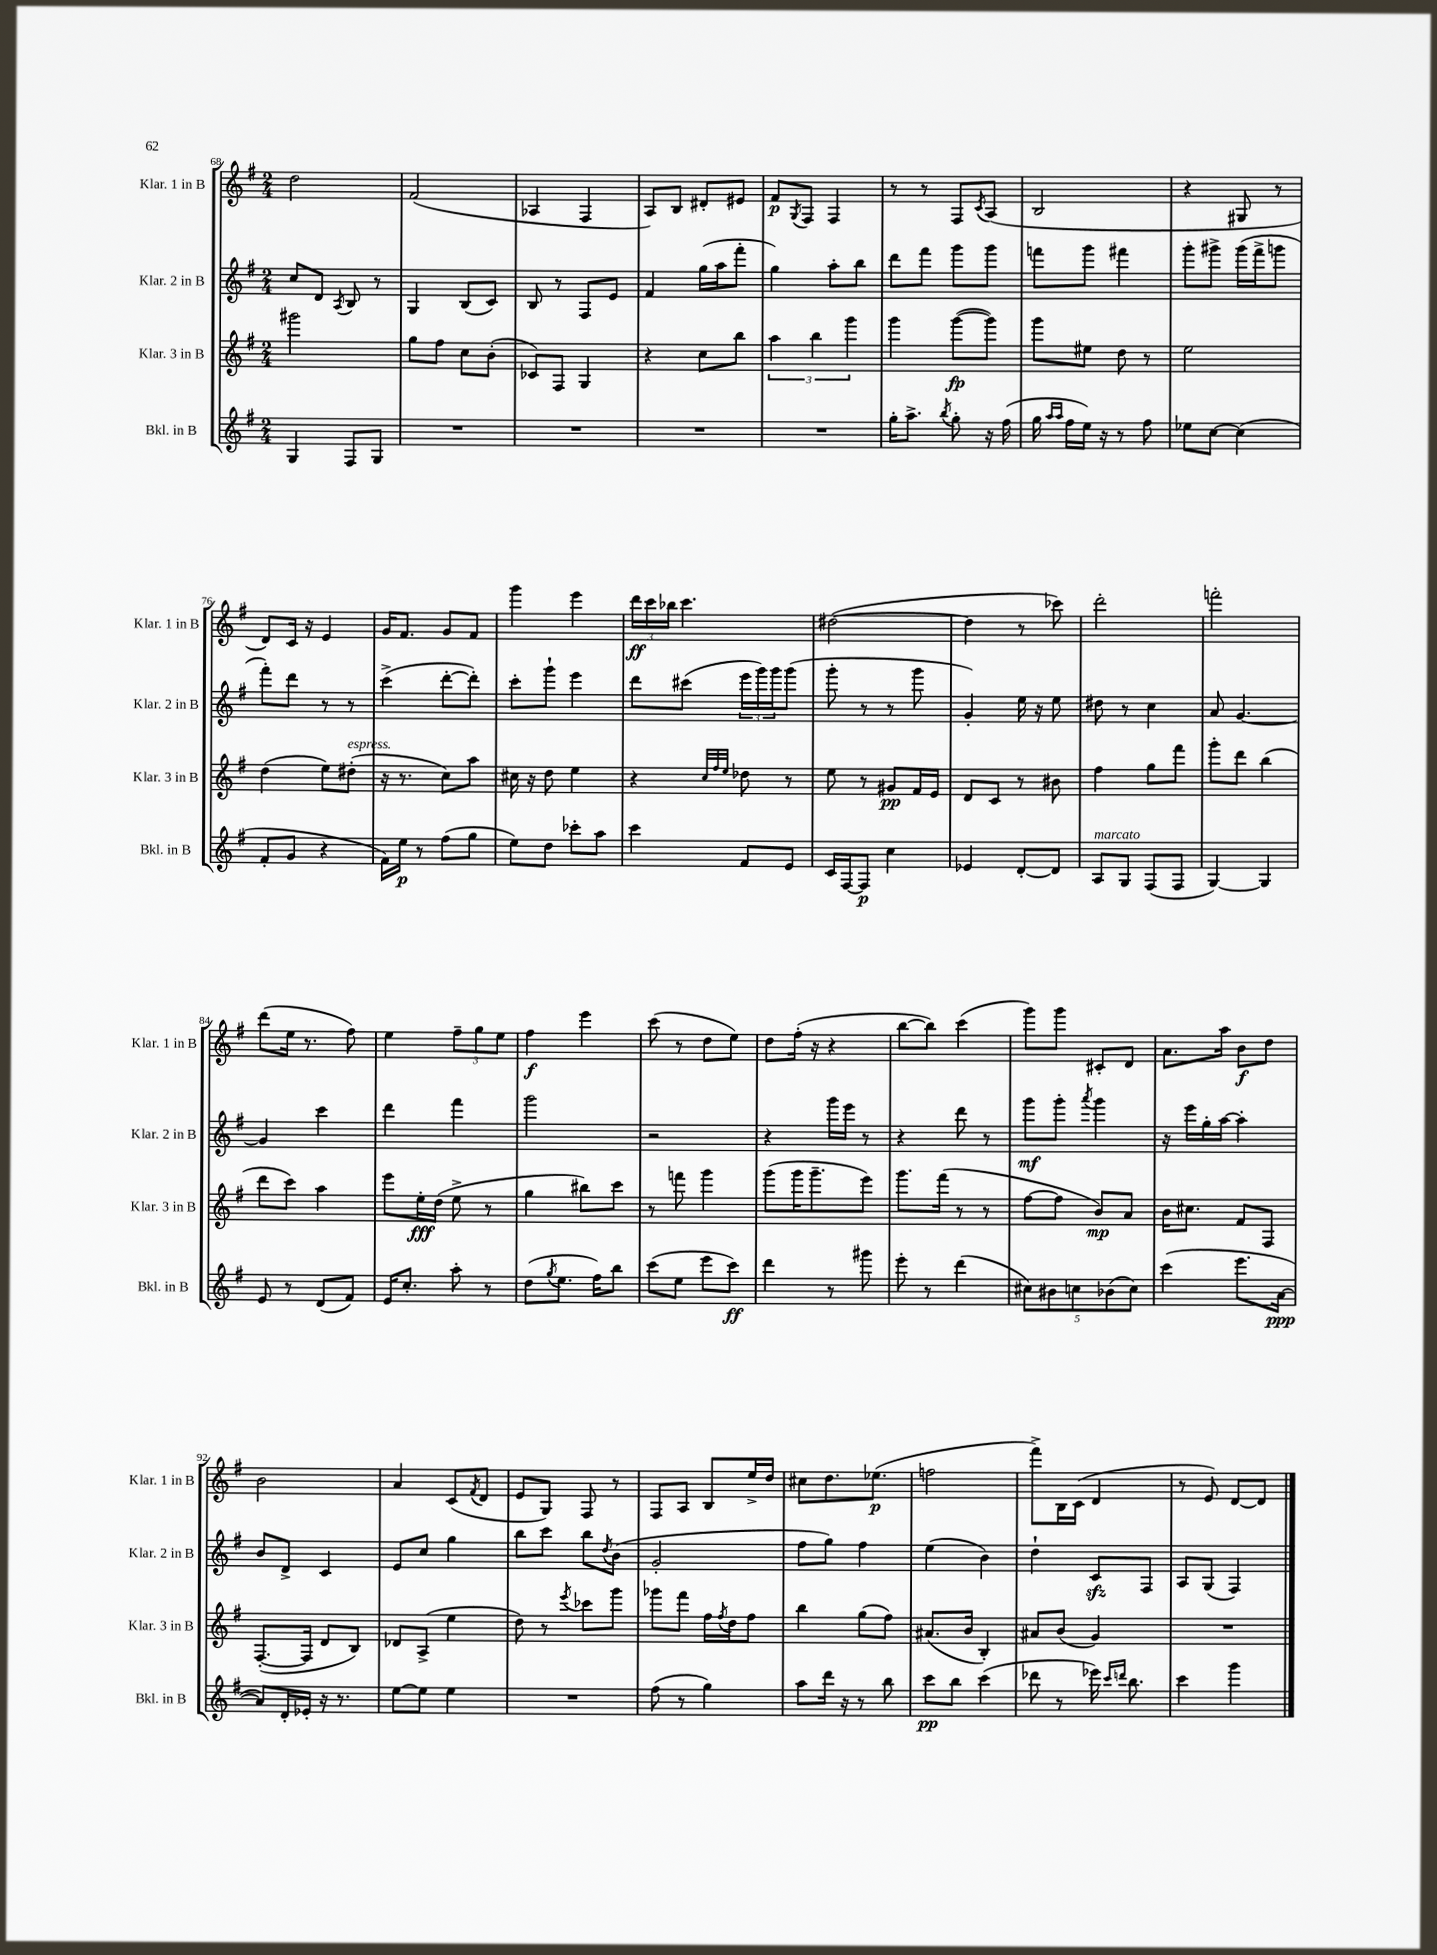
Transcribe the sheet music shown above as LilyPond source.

<<
\new StaffGroup <<
\new Staff = "s0" \with { instrumentName = "Klar. 1 in B" shortInstrumentName = "Klar. 1 in B" } {
    \clef treble \key g \major \numericTimeSignature \time 2/4
    d''2 |
    fis'2( |
    aes4 fis4 |
    a8) b8 dis'8-. eis'8 |
    fis'8\p \acciaccatura { g8 } fis8 fis4 |
    r8 r8 fis8 \acciaccatura { c'8 } a8( |
    b2 |
    r4 gis8 r8 |
    d'8) c'16 r16 e'4 |
    g'16 fis'8. g'8 fis'8 |
    g'''4 e'''4 |
    \tuplet 3/2 { d'''16\ff c'''16 bes''16 } c'''4. |
    dis''2~( |
    dis''4 r8 ces'''8) |
    d'''2-. |
    f'''2-. |
    d'''8( e''16 r8. fis''8) |
    e''4 \tuplet 3/2 { fis''8-- g''8 e''8 } |
    fis''4\f e'''4 |
    c'''8( r8 d''8 e''8) |
    d''8 fis''16-.( r16 r4 |
    b''8~ b''8) c'''4( |
    g'''8) g'''8 cis'8-. d'8 |
    a'8. a''16 b'8\f d''8 |
    b'2 |
    a'4 c'8( \acciaccatura { fis'8 } d'8 |
    e'8 g8) fis8 r8 |
    fis8 a8 b8 e''16-> d''16 |
    cis''8 d''8. ees''8.\p( |
    f''2 |
    fis'''8->) b16 c'16( d'4 |
    r8 e'8) d'8~ d'8 \bar "|." |
}
\new Staff = "s1" \with { instrumentName = "Klar. 2 in B" shortInstrumentName = "Klar. 2 in B" } {
    \clef treble \key g \major \numericTimeSignature \time 2/4
    c''8 d'8 \acciaccatura { a8 } b8 r8 |
    g4 b8( c'8) |
    b8 r8 fis8 e'8 |
    fis'4 g''16( a''16 fis'''8-. |
    g''4) a''8-. b''8 |
    d'''8 fis'''8 g'''8 g'''8 |
    f'''8 g'''8 fis'''4 |
    g'''8-. gis'''8-> gis'''16( fis'''16-> g'''8 |
    fis'''8-.) d'''8 r8 r8 |
    c'''4->( d'''8~-. d'''8-.) |
    c'''8-. g'''8-! e'''4 |
    d'''8 cis'''8( \tuplet 3/2 { e'''16 g'''16) g'''16 } g'''8( |
    g'''8-. r8 r8 g'''8 |
    g'4-.) e''16 r16 e''8 |
    dis''8 r8 c''4 |
    a'8 g'4.~ |
    g'4 c'''4 |
    d'''4 fis'''4 |
    g'''2 |
    r2 |
    r4 g'''16 e'''16 r8 |
    r4 d'''8 r8 |
    g'''8\mf g'''8-. \acciaccatura { a'''8 } g'''4 |
    r16 e'''16 g''16-. a''16~ a''4-. |
    b'8 d'8-> c'4 |
    e'8 c''8 g''4 |
    b''8 c'''8 b''8 \acciaccatura { d''8 } b'8( |
    g'2-. |
    fis''8 g''8) fis''4 |
    e''4( b'4) |
    d''4-! c'8\sfz fis8 |
    a8 g8( fis4) \bar "|." |
}
\new Staff = "s2" \with { instrumentName = "Klar. 3 in B" shortInstrumentName = "Klar. 3 in B" } {
    \clef treble \key g \major \numericTimeSignature \time 2/4
    gis'''2 |
    g''8 fis''8 c''8 b'8-.( |
    ces'8) fis8 g4 |
    r4 c''8 b''8 |
    \tuplet 3/2 { a''4 b''4 g'''4 } |
    g'''4 g'''8~\fp( g'''8) |
    g'''8 eis''8 d''8 r8 |
    e''2 |
    d''4( e''8) dis''8-.^\markup { \italic "espress." }( |
    r16 r8. c''8) a''8 |
    cis''16 r16 d''8 e''4 |
    r4 \grace { c''32 fis''32 e''32 } des''8 r8 |
    e''8 r8 gis'8\pp fis'16 e'16 |
    d'8 c'8 r8 bis'8 |
    fis''4 g''8 fis'''8 |
    g'''8-. d'''8 b''4( |
    d'''8 c'''8) a''4 |
    e'''8 e''16-.\fff d''16( e''8-> r8 |
    g''4 bis''8) c'''8 |
    r8 f'''8 g'''4 |
    g'''8( g'''16 g'''8.-- e'''8) |
    g'''8. fis'''16( r8 r8 |
    fis''8~ fis''8 b'8\mp) a'8 |
    b'16 cis''8. fis'8 fis8 |
    fis8.~-.( fis16 d'8 b8) |
    des'8 a8->( e''4 |
    d''8) r8 \acciaccatura { e'''8 } ces'''8 g'''8 |
    ges'''8 fis'''8 fis''16 \acciaccatura { fis''8 } d''16 fis''8 |
    b''4 g''8( fis''8) |
    ais'8.( b'16 b4-.) |
    ais'8 b'8( g'4) |
    R2 \bar "|." |
}
\new Staff = "s3" \with { instrumentName = "Bkl. in B" shortInstrumentName = "Bkl. in B" } {
    \clef treble \key g \major \numericTimeSignature \time 2/4
    g4 fis8 g8 |
    R2 |
    R2 |
    R2 |
    R2 |
    g''16-. a''8.-> \acciaccatura { b''8 } g''8-. r16 fis''16( |
    g''16 \grace { a''16 a''16 } fis''16 e''16) r16 r8 fis''8 |
    ees''8 c''8~ c''4( |
    fis'8-. g'8 r4 |
    fis'16) e''16\p r8 fis''8( g''8 |
    e''8) d''8 ces'''8-. a''8 |
    c'''4 fis'8 e'8 |
    c'16 fis16~ fis8\p c''4 |
    ees'4 d'8~-. d'8 |
    a8^\markup { \italic "marcato" } g8 fis8( fis8 |
    g4~) g4 |
    e'8 r8 d'8( fis'8) |
    e'16 c''8.-. a''8-. r8 |
    d''8( \acciaccatura { g''8 } e''8. fis''16) b''8 |
    c'''8( e''8 e'''8 c'''8\ff) |
    d'''4 r8 gis'''8 |
    e'''8-. r8 d'''4( |
    \tuplet 5/4 { cis''8) bis'8 c''8 bes'8( c''8) } |
    c'''4( e'''8. a'16~\ppp |
    a'8) d'16-. ees'16-. r16 r8. |
    e''8~ e''8 e''4 |
    R2 |
    fis''8( r8 g''4) |
    a''8 d'''16 r16 r8 b''8 |
    c'''8\pp b''8 c'''4( |
    des'''8 r8 ees'''16) \grace { c'''16 d'''16 } b''8. |
    c'''4 g'''4 \bar "|." |
}
>>
>>
\layout { \context { \Score currentBarNumber = #68 } }
